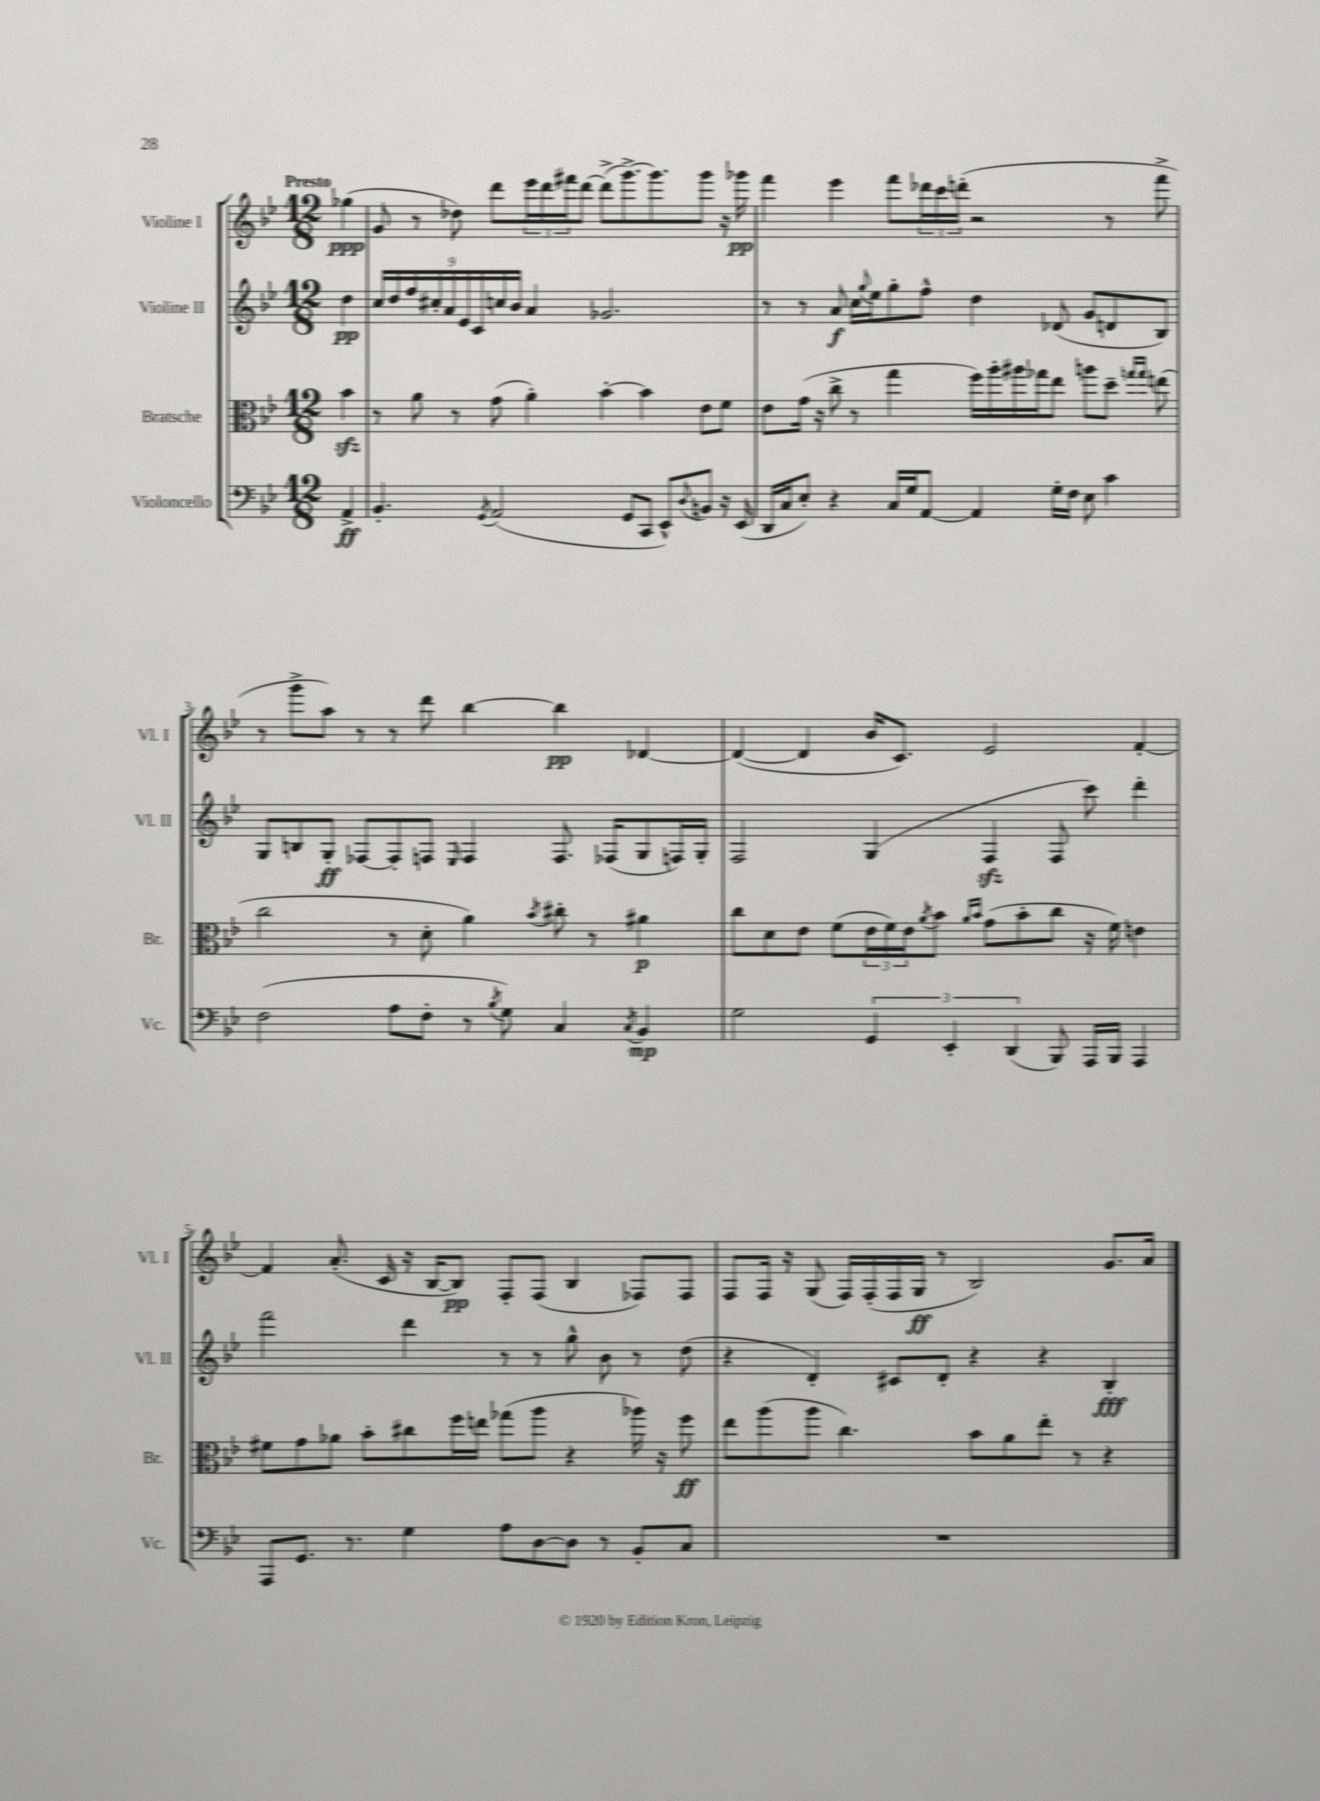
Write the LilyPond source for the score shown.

<<
\new StaffGroup <<
\new Staff = "s0" \with { instrumentName = "Violine I" shortInstrumentName = "Vl. I" } {
    \clef treble \key bes \major \numericTimeSignature \time 12/8 \partial 4 \tempo "Presto"
    ges''4\ppp( |
    g'8 r8 des''8) d'''8 \tuplet 3/2 { ees'''16 d'''16 fis'''16 } d'''8~ d'''8->( g'''8.~->) g'''8. g'''8 r16 ges'''16\pp |
    f'''4 ees'''4 f'''8 \tuplet 3/2 { des'''16 c'''16 d'''16-.( } r2 r8 f'''8-> |
    r8 g'''8-> a''8) r8 r8 d'''8 bes''4~ bes''4\pp des'4~ |
    des'4~( des'4 bes'16 c'8.) ees'2 f'4~-. |
    f'4 a'8.-.( c'16 r16 bes16~ bes8\pp) f8-. f8( bes4 fes8) fes8 |
    f8 f16 r16 g8( f16) f16-.( f16 g16\ff r8 bes2) g'8. a'16 \bar "|." |
}
\new Staff = "s1" \with { instrumentName = "Violine II" shortInstrumentName = "Vl. II" } {
    \clef treble \key bes \major \numericTimeSignature \time 12/8 \partial 4
    d''4\pp |
    \tuplet 9/8 { c''16 d''16 f''16 cis''16-. a'16 ees'16 c'16 c''16 bes'16 } a'4 ges'2. |
    r8 r8 a'8\f c''16 \appoggiatura { g''8 } ees''16 g''8-. f''8-^ d''4 des'8( g'8 d'8 bes8) |
    g8 b8 g8-.\ff fes8~ fes8-. f8 \grace { ees16 } f4 f8. fes16( g8 f16) g16-. |
    f2 g4( f4\sfz f8 c'''8) d'''4-. |
    f'''2 d'''4 r8 r8 g''8-^ bes'8 r8 d''8( |
    r4 d'4-.) cis'8 d'8-. r4 r4 bes4-.\fff \bar "|." |
}
\new Staff = "s2" \with { instrumentName = "Bratsche" shortInstrumentName = "Br." } {
    \clef alto \key bes \major \numericTimeSignature \time 12/8 \partial 4
    bes'4\sfz |
    r8 a'8 r8 g'8( a'4-.) bes'4~-. bes'4 ees'8 f'8 |
    ees'8 g'16( r16 c''8-> r8 g''4 f''16) a''16-. ais''16 ges''16 ees''8 a''8 d''8-- \grace { g''16 g''16 } e''8( |
    c''2 r8 d'8-. a'4) \acciaccatura { bes'8 } cis''8-. r8 ais'4\p |
    c''8 d'8 ees'8 f'8( \tuplet 3/2 { ees'16 f'16) ees'16 } \acciaccatura { a'8 } bes'8 \grace { a'16 bes'16 } g'8( bes'8-. c''8 r16 f'16) e'4 |
    fis'8 g'8 aes'8 bes'8-. cis''8 f''16 e''16 ges''8( a''8 r4 aes''16) r16 f''8\ff |
    ees''8 a''8( a''8 c''4.) bes'8 a'8 ees''8-. r8 r4 \bar "|." |
}
\new Staff = "s3" \with { instrumentName = "Violoncello" shortInstrumentName = "Vc." } {
    \clef bass \key bes \major \numericTimeSignature \time 12/8 \partial 4
    a,4->\ff |
    bes,4.-. \acciaccatura { g,8 } a,2( g,8 c,8 ees,8-^) \appoggiatura { d8 } b,8 r16 ees,16( |
    d,16 c16 ees8-.) r4 c16 g16 a,8~ a,4 g16-. f16 ees8 c'4 |
    f2( a8 f8-. r8 \acciaccatura { bes8 } g8) c4 \acciaccatura { c8 } bes,4\mp |
    g2 \tuplet 3/2 { g,4 ees,4-. d,4( } bes,,8) a,,16 bes,,16 a,,4 |
    a,,8 g,8. r8. g4 a8 d8~ d8 r8 bes,8-. c8 |
    R1. \bar "|." |
}
>>
>>
